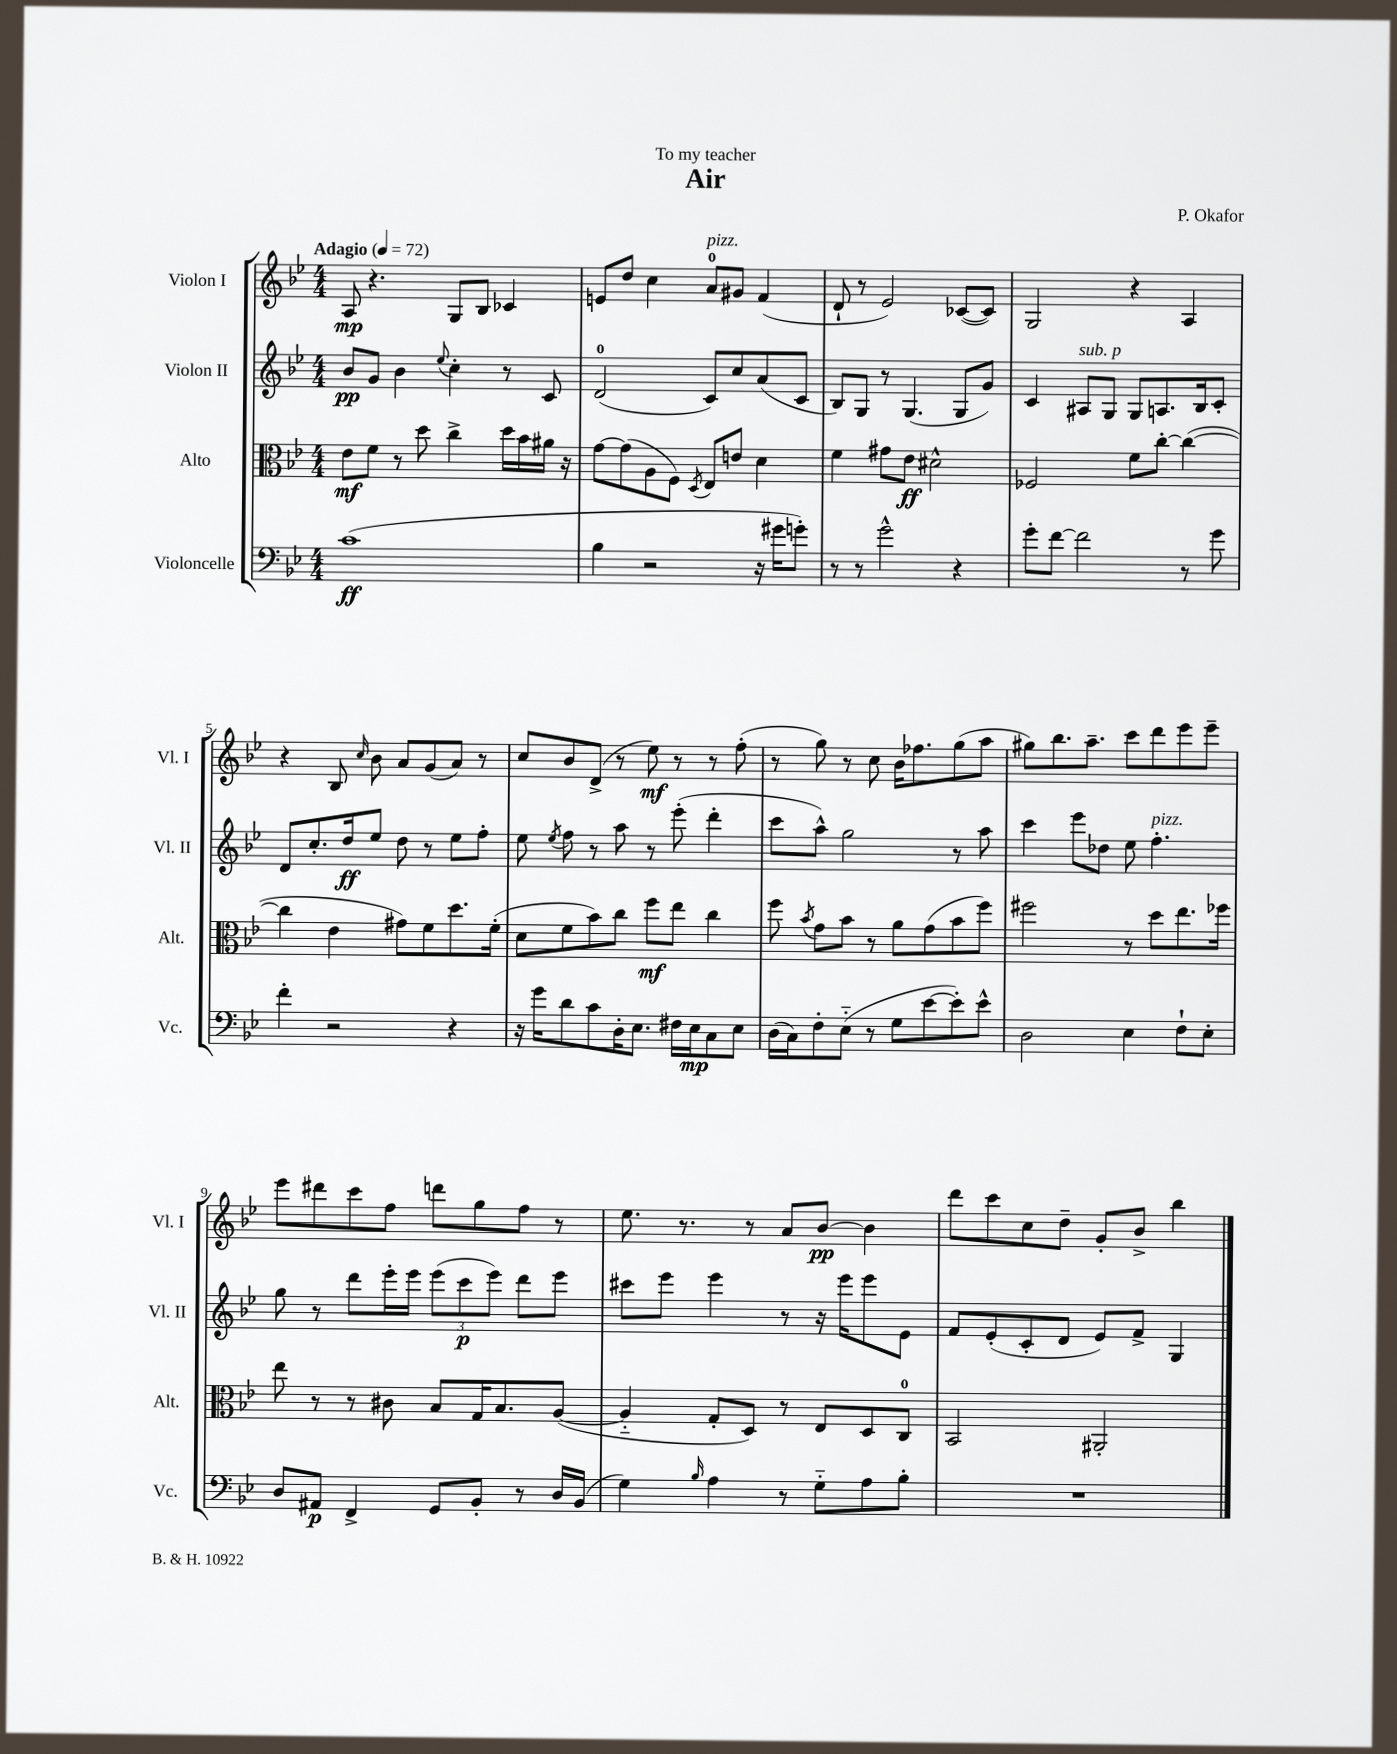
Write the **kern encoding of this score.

**kern	**kern	**kern	**kern
*staff4	*staff3	*staff2	*staff1
*clefF4	*clefC3	*clefG2	*clefG2
*k[b-e-]	*k[b-e-]	*k[b-e-]	*k[b-e-]
*M4/4	*M4/4	*M4/4	*M4/4
*MM72	*MM72	*MM72	*MM72
(1c	8e-	8b-	8A
.	8f	8g	4.r
.	8r	4b-	.
.	8dd	.	.
.	.	8qqee-	.
.	4cc^	4cc'	8G
.	.	.	8B-
.	16dd	8r	4c-
.	16b-	.	.
.	16a#	8c	.
.	16r	.	.
=	=	=	=
4B-	[8g	(2d	8e
.	(8g]	.	8dd
2r	8A	.	4cc
.	8F)	.	.
.	8qD	.	.
.	8E-	8c)	8a
.	8e	8cc	8g#
16r	4d	(8a	(4f
16g#	.	.	.
8g')	.	8c	.
=	=	=	=
8r	4f	8B-)	8d`
8r	.	8G	8r
2g^^	8g#	8r	2e-)
.	8e-	(4.G	.
.	2d#^^	.	.
4r	.	8G	([8c-
.	.	8g)	8c-])
=	=	=	=
8g'	2F-	4c	2G
[8f	.	.	.
2f]	.	8A#	.
.	.	8G	.
.	8f	8G	4r
.	[8cc'	8.A	.
8r	(4cc_	.	4A
.	.	16B-	.
8g	.	8c'	.
=	=	=	=
4f'	4cc]	8d	4r
.	.	8.cc'	.
2r	4e-	.	8B-
.	.	16dd	.
.	.	.	16qqcc
.	.	8ee-	8b-
.	8g#)	8dd	8a
.	8f	8r	(8g
4r	8.dd	8ee-	8a)
.	.	8ff'	8r
.	(16f'	.	.
=	=	=	=
16r	8d	8ee-	8cc
16g	.	.	.
.	.	8qee-	.
8d	8f	8ff	8b-
8c	8b-)	8r	(8d^
16D'	8cc	8aa	8r
8.E-	.	.	.
.	8ff	8r	8ee-)
16F#	8ee-	(8eee-'	8r
16E-	.	.	.
8C	4cc	4ddd'	8r
8E-	.	.	(8ff'
=	=	=	=
(16D	8ff	8ccc	8r
16C)	.	.	.
.	8qb-	.	.
8F'	8g	8aa^^)	8gg)
(8E-'~	8b-	2gg	8r
8r	8r	.	8cc
8G	8a	.	16b-
.	.	.	8.ff-
[8e-	(8g	.	.
8e-'])	8b-	8r	(8gg
8e-^^	8ff)	8aa	8aa
=	=	=	=
2D	2ff#	4ccc	8gg#)
.	.	.	8.bb-
.	.	8eee-	.
.	.	.	8.aa~
.	.	8dd-	.
4E-	8r	8ee-	8ccc
.	8dd	4.ff'	8ddd
8F`	8.ee-	.	8eee-
8E-'	.	.	8eee-~
.	16ff-	.	.
=	=	=	=
8D	8ee-	8gg	8eee-
8AA#	8r	8r	8ddd#
4FF^	8r	8ddd	8ccc
.	8c#	16eee-'	8ff
.	.	16eee-	.
8GG	8B-	(12eee-	8ddd
.	.	12ccc	.
8BB-'	16G	.	8gg
.	.	12eee-)	.
.	8.B-	.	.
8r	.	8ddd	8ff
16D	([8A	8eee-	8r
(16BB-	.	.	.
=	=	=	=
4G)	4A'~]	8ccc#	8.ee-
.	.	8eee-	.
.	.	.	8.r
16qqB-	.	.	.
4A	8G'	4eee-	.
.	8D)	.	8r
8r	8r	8r	8a
8G'~	8E-	16r	[8b-
.	.	16eee-	.
8A	8D	8eee-	4b-]
8B-'	8C	8e-	.
=	=	=	=
1r	2BB-	8f	8ddd
.	.	(8e-'	8ccc
.	.	8c'	8cc
.	.	8d	8dd~
.	2AA#'	8e-)	8g'
.	.	8f^	8b-^
.	.	4G	4bb-
==	==	==	==
*-	*-	*-	*-
